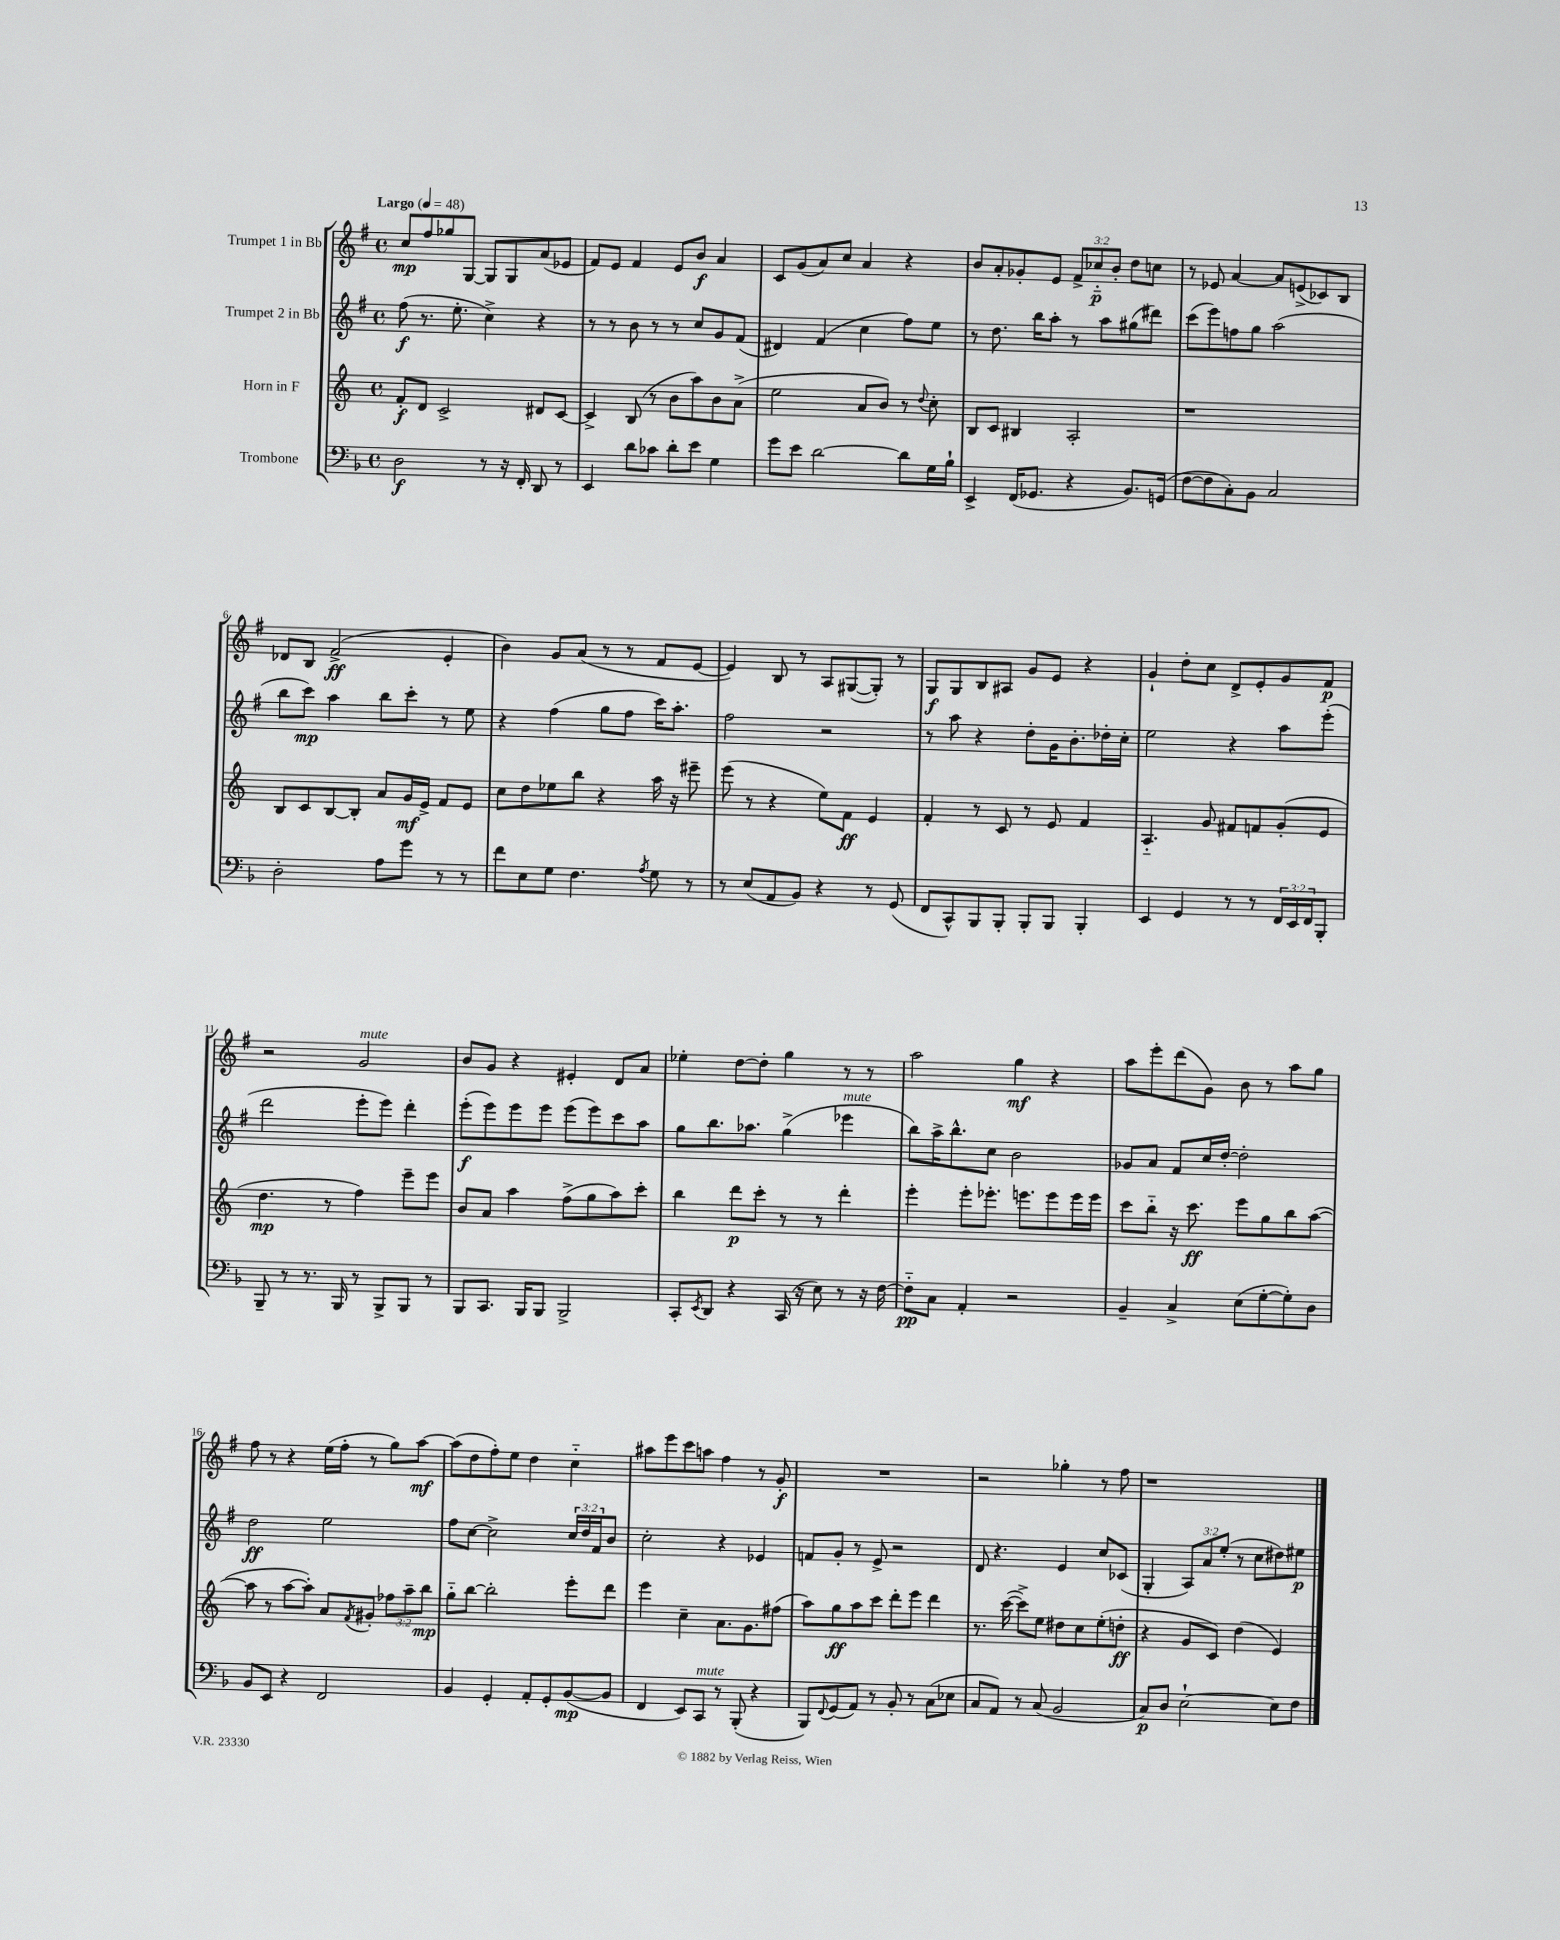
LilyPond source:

<<
\new StaffGroup <<
\new Staff = "s0" \with { instrumentName = "Trumpet 1 in Bb" } {
    \clef treble \key g \major \defaultTimeSignature \time 4/4 \override Staff.TupletNumber.text = #tuplet-number::calc-fraction-text \tempo "Largo" 4 = 48
    c''8\mp fis''8 ges''8 g8~ g8 g8 a'8( ees'8 |
    fis'8) e'8 fis'4 e'8 b'8\f a'4 |
    c'8 g'8( a'8) c''8 a'4 r4 |
    b'8 a'8-. ges'8-. e'8 \tuplet 3/2 { fis'8-> ces''8-_\p b'8-. } d''8 c''8 |
    r8 ees'8 a'4~ a'8 e'8->( ces'8) b8 |
    des'8 b8 fis'2->\ff( e'4-. |
    b'4) g'8 a'8( r8 r8 fis'8 e'8~ |
    e'4) b8 r8 a8 gis8~( gis8-.) r8 |
    g8\f g8 b8 ais8 g'8 e'8 r4 |
    g'4-! d''8-. c''8 d'8-> e'8-. g'8 fis'8\p |
    r2 g'2^\markup { \italic "mute" } |
    b'8 g'8 r4 eis'4-. d'8 a'8 |
    ees''4-. d''8~ d''8-. g''4 r8 r8 |
    a''2 g''4\mf r4 |
    a''8 e'''8-. d'''8( g'8) b'8 r8 a''8 g''8 |
    fis''8 r8 r4 e''16( fis''16-. r8 g''8) a''8~\mf |
    a''8( d''8 fis''8-.) e''8 d''4 c''4-_ |
    ais''8 e'''8 c'''8 a''8 fis''4 r8 g'8-.\f |
    R1 |
    r2 ges''4-. r8 fis''8 |
    r1 \bar "|." |
}
\new Staff = "s1" \with { instrumentName = "Trumpet 2 in Bb" } {
    \clef treble \key g \major \defaultTimeSignature \time 4/4 \override Staff.TupletNumber.text = #tuplet-number::calc-fraction-text
    fis''8\f( r8. e''8.-. c''4->) r4 |
    r8 r8 b'8 r8 r8 c''8 g'8 fis'8( |
    dis'4) fis'4( c''4 fis''8) e''8 |
    r8 d''8. b''16 a''8-. r8 a''8 gis''8( dis'''8) |
    c'''8( e'''8) f''8 g''8 a''2( |
    b''8 c'''8\mp) a''4 b''8 c'''8-. r8 e''8 |
    r4 fis''4( g''8 fis''8 c'''16) a''8.-. |
    fis''2 r2 |
    r8 a''8 r4 d''8-. g'16 b'8.-. des''16-. c''16-. |
    e''2 r4 a''8 e'''8-.( |
    d'''2 e'''8-. e'''8) d'''4-. |
    e'''8-.\f( e'''8) e'''8 e'''8 e'''8( e'''8) c'''8 a''8 |
    g''8 b''8. aes''8. g''4->( ees'''4^\markup { \italic "mute" } |
    b''8) a''16-> b''8.-^ c''8 b'2 |
    ges'8 a'8 fis'8 c''16 d''16~-. d''2-. |
    d''2\ff e''2 |
    fis''8 c''8~ c''2-> \tuplet 3/2 { c''16 d''16 fis'16 } b'8 |
    c''2-. r4 ees'4 |
    f'8 g'8-. r8 e'8-> r2 |
    d'8 r4. e'4 c''8 ces'8( |
    g4-. \tuplet 3/2 { a8) a'8 e''8-.( } r8 c''8 dis''8) eis''8\p \bar "|." |
}
\new Staff = "s2" \with { instrumentName = "Horn in F" } {
    \clef treble \key c \major \defaultTimeSignature \time 4/4 \override Staff.TupletNumber.text = #tuplet-number::calc-fraction-text
    f'8-.\f d'8 c'2-> dis'8 c'8~ |
    c'4-> b8( r8 b'8 a''8) b'8 a'8->( |
    e''2 a'8 b'8) r8 \appoggiatura { d''8 } c''8-. |
    b8 c'8 bis4 a2-. |
    r1 |
    b8 c'8 b8~ b8-. a'8 g'16\mf e'16-> f'8 e'8 |
    c''8 d''8 ees''8 b''8 r4 a''16 r16 eis'''8-- |
    e'''8( r8 r4 e''8) f'8\ff e'4 |
    f'4-. r8 c'8 r8 e'8 f'4 |
    a4.-_ g'8 fis'8 f'8 g'8-.( e'8 |
    d''4.\mp r8 f''4) e'''8-- e'''8 |
    b'8 a'8 a''4 f''8->( g''8 a''8) c'''8-. |
    b''4 d'''8\p c'''8-. r8 r8 d'''4-. |
    e'''4-. e'''8-. ees'''8.-. e'''8. e'''8 e'''16 e'''16 |
    c'''8 b''8-_ r16 c'''8.\ff e'''8 g''8 b''8 a''8~( |
    a''8 r8 a''8~ a''8-.) a'8 \acciaccatura { f'8 } gis'8-. \tuplet 3/2 { fes''8 a''8-- b''8\mp } |
    g''8-_ b''8~ b''2-. e'''8-. d'''8 |
    e'''4 c''4-- a'8. g'8. fis''8( |
    a''8) g''8\ff a''8 c'''8 d'''8-. e'''8 d'''4 |
    r8. c'''16~( c'''8->) e''8 dis''8 c''8 e''8-.( d''8-.\ff |
    r4 g'8 c'8) d''4( e'4) \bar "|." |
}
\new Staff = "s3" \with { instrumentName = "Trombone" } {
    \clef bass \key f \major \defaultTimeSignature \time 4/4 \override Staff.TupletNumber.text = #tuplet-number::calc-fraction-text
    d2\f r8 r16 f,16-. d,8 r8 |
    e,4 d'8 ces'8 d'8-. e'8 g4 |
    g'8 e'8 d'2~ d'8 g16 bes16-! |
    e,4-> f,16( ges,8. r4 bes,8.) g,16( |
    f8~ f8 c8-.) bes,8 c2 |
    d2-. a8 g'8 r8 r8 |
    f'8 e8 g8 f4. \acciaccatura { a8 } g8 r8 |
    r8 e8( a,8 bes,8) r4 r8 g,8( |
    f,8 c,8-^) bes,,8 bes,,8-. bes,,8-. bes,,8 bes,,4-. |
    e,4 g,4 r8 r8 \tuplet 3/2 { f,16 e,16 f,16 } bes,,8-. |
    bes,,8-- r8 r8. bes,,16 r8 bes,,8-> bes,,8 r8 |
    bes,,8 c,8. bes,,16 bes,,8 bes,,2-> |
    c,8-. \acciaccatura { e,8 } d,8 r4 c,16( r16 e8) r8 r16 f16~ |
    f8-_\pp c8 a,4-. r2 |
    bes,4-- c4-> e8( g8~-. g8-.) d8 |
    bes,8 e,8 r4 f,2 |
    bes,4 g,4-. a,8-. g,8-. bes,8~\mp( bes,8 |
    f,4 e,8) c,8^\markup { \italic "mute" } r8 bes,,8-.( r4 |
    bes,,8) \appoggiatura { f,8 } g,8( a,8) r8 bes,8-. r8 c8( ees8 |
    c8 a,8) r8 c8( bes,2 |
    c8\p) d8 e2~-! e8 f8 \bar "|." |
}
>>
>>
